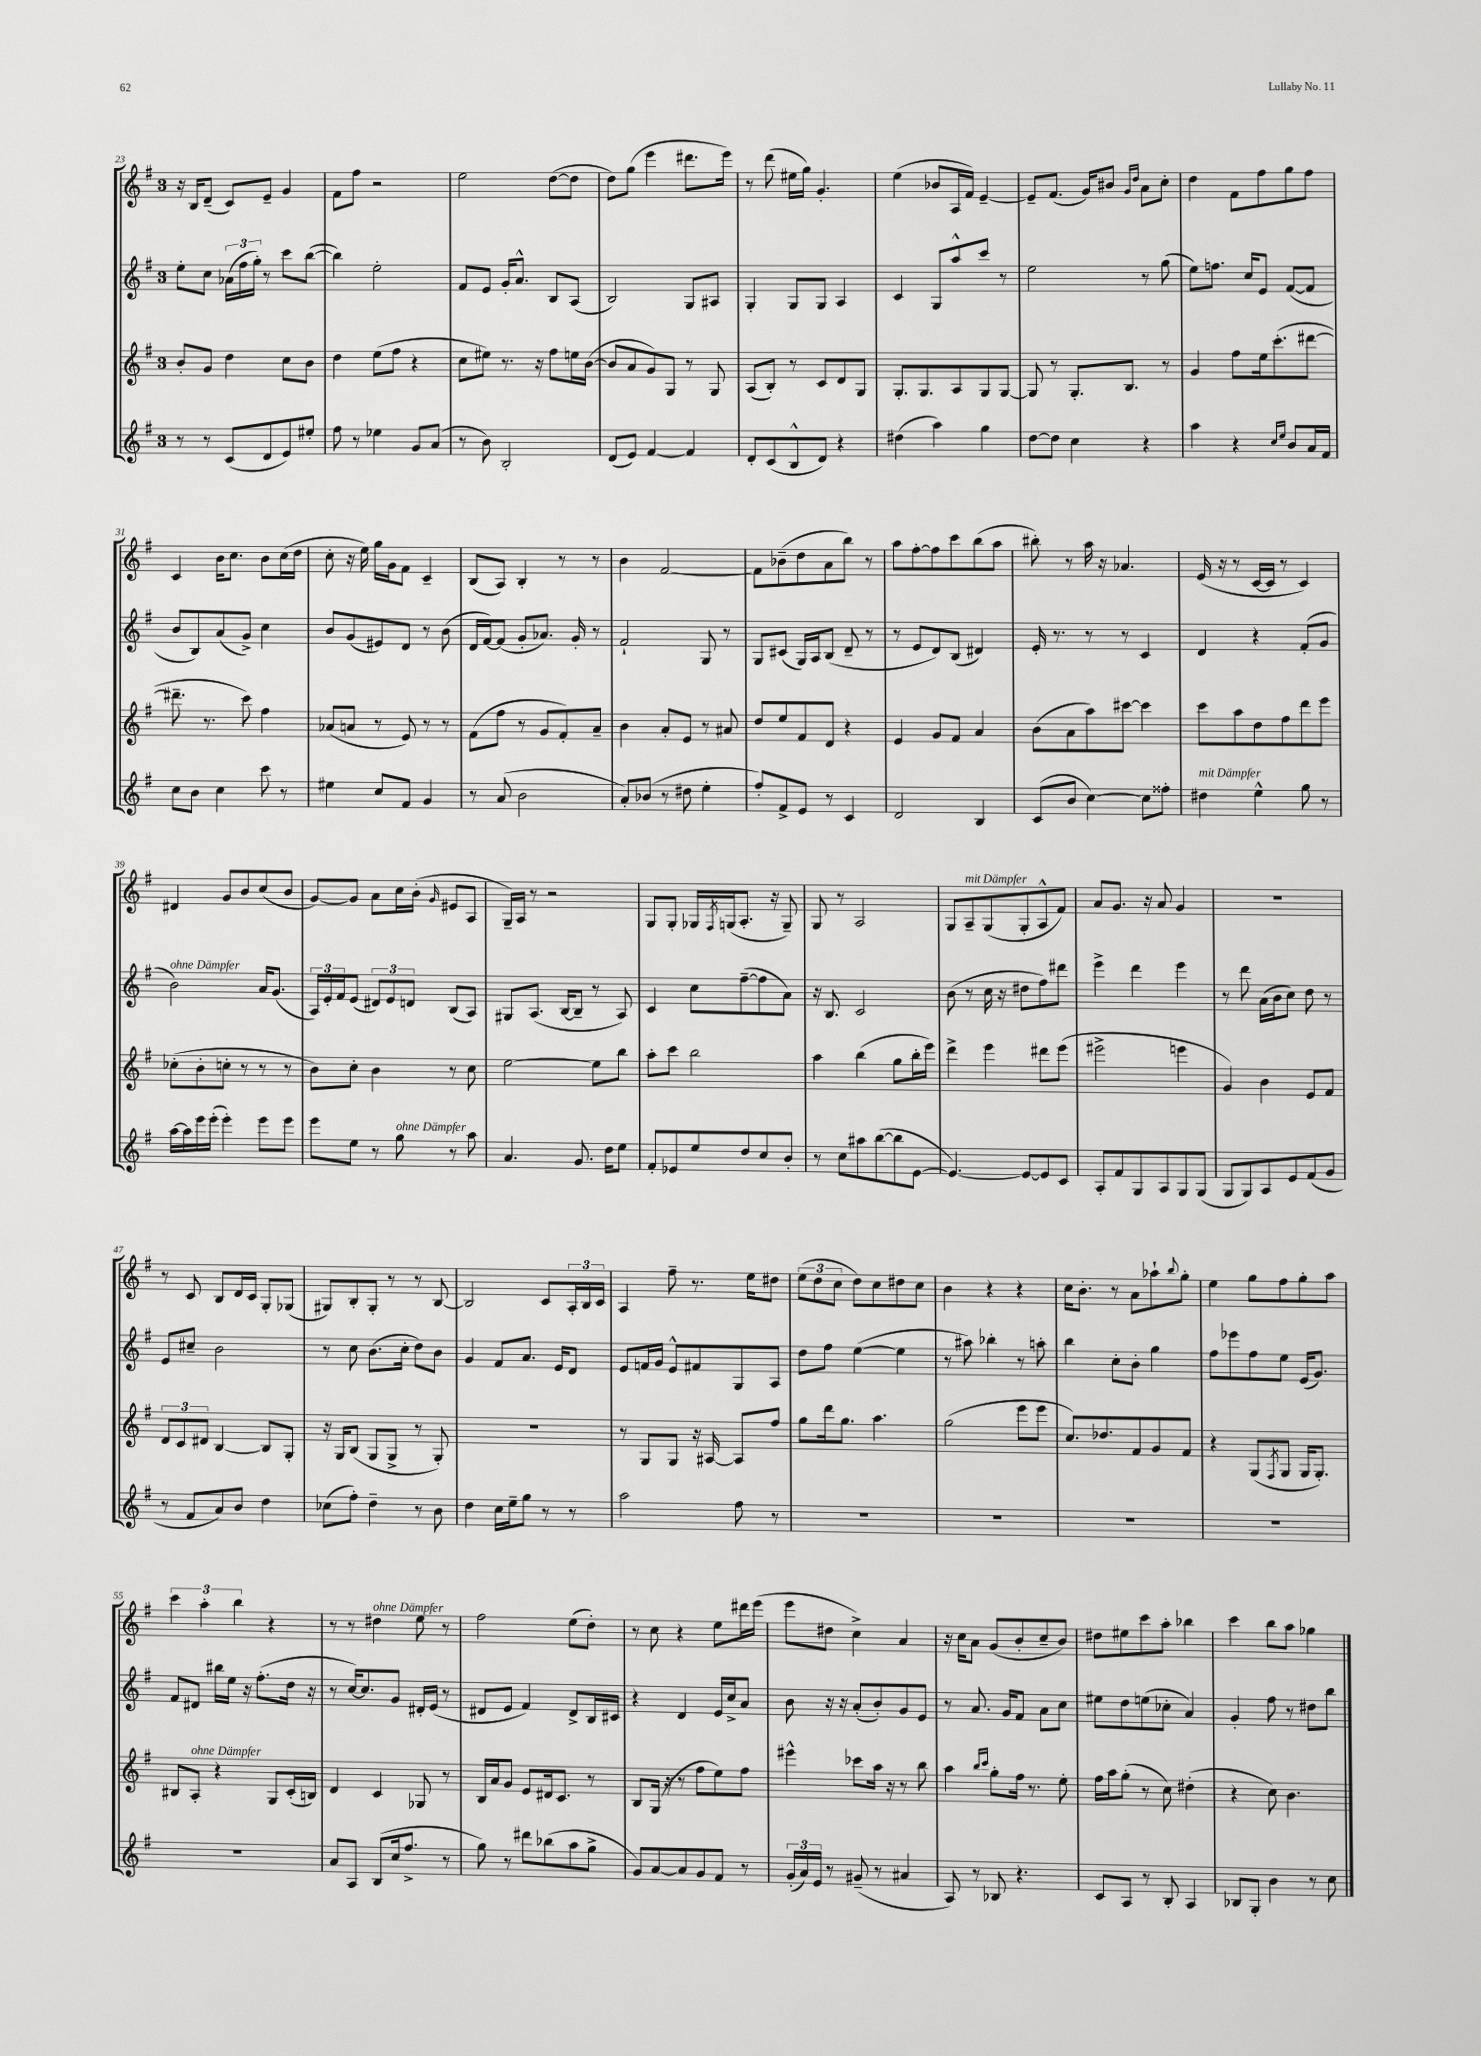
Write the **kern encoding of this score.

**kern	**kern	**kern	**kern
*staff4	*staff3	*staff2	*staff1
*clefG2	*clefG2	*clefG2	*clefG2
*k[f#]	*k[f#]	*k[f#]	*k[f#]
*M3/4	*M3/4	*M3/4	*M3/4
8r	8b'/L	8ee'\L	16r
.	.	.	16B/LK
8r	8g/J	8cc\J	(8d~/J
(8c/L	4dd\	(24a-\LL	8c/L)
.	.	24ff#\	.
.	.	24gg'\JJ)	.
8d/	.	8r	8e~/J
8e/)	8cc\L	8ccc\L	4g/
8ee#'/J	8b\J	([8bb\J	.
=	=	=	=
8ff#\	4dd\	4bb\])	8f#\L
8r	.	.	8ff#\J
4ee-\	(8ee\L	2ee'\	2r
.	8ff#\J	.	.
8g/L	4r	.	.
(8a/J	.	.	.
=	=	=	=
8r	8cc\L	8f#/L	2ee\
8b\)	8ee#\J)	8e/J	.
2B'/	8.r	16g'/LK	.
.	.	8.a^^/J	.
.	16r	.	.
.	8ff#\L	8B/L	([8dd\L
.	16ee\L	(8A/J	8dd\]J
.	([16b\JJ	.	.
=	=	=	=
(8d/L	8b/]L	2B/)	8dd\L)
8e/J)	8a/	.	(8gg\J
[4f#/	8g/)	.	4eee\
.	8G/J	.	.
4f#/]	8r	8G/L	8.ddd#\L
.	8G/	8A#/J	.
.	.	.	16eee\Jk)
=	=	=	=
8d'/L	(8A/L	4G'/	8r
(8c/	8B'/J)	.	(8ddd\
8B^^/	8r	8G/L	16ee#\LL
.	.	.	16gg\JJ)
8d/J)	8c/L	8G/J	4.g'/
4r	8d/	4A/	.
.	8G/J	.	.
=	=	=	=
(4dd#\	8.G'/L	4c/	(4ee\
.	8.G/	.	.
4aa\)	.	8G/L	8b-/L
.	8A/	8aa^^/	16A/L
.	.	.	16f#/JJ)
4gg\	8G/	8ccc/J	[4e~/
.	[8G/J	8r	.
=	=	=	=
[8dd\L	8G/]	2ee\	8e~/]L
8dd\]J	8r	.	(8.f#/J
4cc\	8.G'/L	.	.
.	.	.	16g/LK)
.	.	.	8b#/J
.	8.B/J	.	.
.	.	.	16qqg/LL
.	.	.	16qqdd/JJ
4r	.	8r	8a\L
.	8r	(8gg\	8cc'\J
=	=	=	=
4aa\	4g/	8ee\L)	4dd\
.	.	8.ff\J	.
4r	8ff#\L	.	8f#\L
.	.	16cc/LK	.
.	16ee\k	8e/J	8ff#\
.	(8.ccc'\	.	.
16qqcc/LL	.	.	.
16qqee/JJ	.	.	.
8b/L	.	([8f#/L	8gg\
16a/L	[8ddd#\J	8f#/]J	8ff#\J
16f#/JJ	.	.	.
=	=	=	=
8cc\L	8.ddd#~\]	8b/L	4c/
8b\J	.	8B/)	.
.	8.r	.	.
4cc\	.	(8a/	16b\LK
.	.	.	8.cc\J
.	8ccc\)	8g^/J)	.
8ccc\	4ff#\	4cc\	8b\L
8r	.	.	(16cc\L
.	.	.	16dd\JJ
=	=	=	=
4ee#\	(8a-/L	8b/L	8cc'\
.	8a/J	(8g/	16r
.	.	.	16ee\)
8cc/L	8r	8e#/)	16gg\LL
.	.	.	16g\J
8f#/J	8e/)	8d/J	8f#\J
4g/	8r	8r	4c~/
.	8r	(8b\	.
=	=	=	=
8r	(8f#\L	16d/LL	(8B/L
.	.	[16f#/J)	.
(8a/	8ff#\J	(8f#/]J	8A/J)
2b\	8r	8g'/L	4B'/
.	8g/L	8.a-/J)	.
.	8f#'/)	.	8r
.	.	16g'/	.
.	8a~/J	8r	8r
=	=	=	=
8a'/L)	4b\	2f#`/	4b\
(8b-/J	.	.	.
8r	8a'/L	.	[2f#/
8dd#\	8e/J	.	.
4ee'\	8r	8G/	.
.	8a#/	8r	.
=	=	=	=
8ff#'/L)	8dd/L	8G/L	8f#\]L
8f#^/	8ee/	(8c#/J	(8b-~\
8e/J	8f#/	16G/LL)	8dd\
.	.	16A/J	.
8r	8d/J	(8B/J	8a\
4c/	4r	8d~/	8bb\J)
.	.	8r	8r
=	=	=	=
2d/	4e/	8r	8aa\L
.	.	8e/L	[8ff#'\
.	8g/L	8d/)	8ff#\]
.	8f#/J	(8B/J	8ccc\
4B/	4a/	4d#/)	(8bb\
.	.	.	8aa\J
=	=	=	=
(8c/L	(8b\L	16e'/	8bb#'\)
.	.	8.r	.
8b/J	8a\	.	8r
[4cc\)	8aa\)	8r	16aa\
.	.	.	16r
.	[8ccc#\J	8r	4.a-/
8cc\]L	4ccc#\]	4c/	.
8ff##'\J	.	.	.
=	=	=	=
4dd#\	8ccc\L	4d/	(16e/
.	.	.	16r
.	8aa\	.	8r
4ee^^\	8dd\	4r	[16c/LL
.	.	.	16c/]JJ
.	8ff#\	.	8r
8gg\	8ddd\	(8f#'/L	4c/)
8r	8eee\J	8g/J	.
=	=	=	=
[16aa\LL	(8cc-'\L	2b\)	4d#/
16aa\]	.	.	.
16eee\	8b'\	.	.
(16eee'\JJ	.	.	.
4eee'\)	8cc'\J	.	8g/L
.	8r	.	8b/
8eee\L	8r	16a/LK	(8cc/
.	.	(8.g/J	.
8eee\J	8r	.	8b/J
=	=	=	=
8eee\L	8b\L)	24A/LL)	[8g/L)
.	.	24e'/	.
.	.	24f#/J	.
8ee\J	8cc'\J	(8e/J	8g/]J
8r	4b\	12d#/L)	8a\L
.	.	12e/	.
8gg\	.	.	16cc\L
.	.	12d/J	.
.	.	.	(16b'\JJ
.	.	.	16qqg/
8r	8r	(8B/L	8e#/L
8aa\	8cc\	8A/J)	8A/J
=	=	=	=
4.a/	[2ee\	8G#/L	16G~/LL)
.	.	.	16A/JJ
.	.	(8.A/J	8r
.	.	.	2r
.	.	[16B/LK	.
8.g/	.	8B~/]J	.
.	8ee\]L	8r	.
16dd\LK	.	.	.
8ee\J	8bb\J	8A/)	.
=	=	=	=
8f#'/L	8aa'\L	4c/	8G/L
8e-/	8ccc\J	.	8G'/J
8ee/	2bb\	8cc\L	16G-/LL
.	.	.	8qF#/
.	.	.	(16G/J
8dd/	.	([8ff#~\	8.A'/J
8cc/	.	8ff#\]	.
.	.	.	16r
8b'/J	.	8a\J)	8G~/)
=	=	=	=
8r	4aa\	16r	8G/
.	.	8.B/	.
8cc\L	.	.	8r
8aa#\	(4bb\	2c/	2A/
([8bb\	.	.	.
8bb\]	8gg\L	.	.
[8e\J	16bb'\L	.	.
.	16eee\JJ)	.	.
=	=	=	=
4.e/_)	4ddd^\	(8b\	8G/L
.	.	8r	8A~/
.	4eee\	16cc\	(8G/
.	.	16r	.
8e/_L	.	8dd#\L	8G'/
8e/]	8ddd#\L	8ff#\)	8A^^/
8c/J	(8eee\J	8ddd#\J	8f#/J)
=	=	=	=
8A'/L	2eee#^\	4eee^\	8a/L
8f#/	.	.	8.g/J
8G/	.	4ddd\	.
.	.	.	16r
8A/	.	.	8a/
8G/	4eee\	4eee\	4g/
(8G/J	.	.	.
=	=	=	=
8G/L	4g/)	8r	2.r
8G/)	.	8ddd\	.
8A/	4b\	(16a\LL	.
.	.	16b\J	.
8e/	.	8cc\J)	.
(8f#/	8e/L	8dd\	.
8g/J	8f#/J	8r	.
=	=	=	=
8r	12d/L	8e/L	8r
.	12c/	.	.
8f#/L	.	8cc#~/J	8c/
.	12d#/J	.	.
8a/)	[4B/	2b\	8B/L
8b/J	.	.	16d/L
.	.	.	16c/JJ
4dd\	8B/]L	.	8G'/L
.	8G'/J	.	(8G-/J
=	=	=	=
(8cc-\L	16r	8r	8G#/L)
.	16G/LK	.	.
8ff#'\J)	(8B/J	8cc\	8B'/
4dd~\	8G/L	(8.b\L	8G#'/J
.	8G^/J	.	8r
.	.	16cc'\Jk	.
8r	8r	8dd\L)	8r
8b\	8G'/)	8b\J	[8B/
=	=	=	=
4dd\	2.r	4g/	2B/]
16cc\LL	.	8f#/L	.
16ee~\J	.	.	.
8gg\J	.	8.a/J	.
8r	.	.	8c/L
.	.	16e/LK	.
8r	.	8d/J	24A'/L
.	.	.	24B/
.	.	.	24c/JJ
=	=	=	=
2aa\	8r	8e/L	4A/
.	8G/L	16f/L	.
.	.	16g/JJ	.
.	8G/J	8e^^/L	8ff#~\
.	16r	8f#/	8.r
.	[16A#/	.	.
8ff#\	8A#/]L	8G/	.
.	.	.	16ee\LK
8r	8ff#/J	8A/J	8dd#\J
=	=	=	=
2.r	8gg\L	8dd\L	(12ee\L
.	.	.	12dd\
.	16ddd\k	8ff#\J	.
.	.	.	12cc\J
.	8.gg\J	.	.
.	.	([4ee\	8dd\L)
.	4.aa\	.	8cc\
.	.	4ee\]	8dd#\
.	.	.	8cc\J
=	=	=	=
2.r	(2gg\	8r	4b\
.	.	8aa#\)	.
.	.	4bb-'\	4r
.	8eee\L	8r	4r
.	8eee\J	8aa'\	.
=	=	=	=
2.r	8.cc/L)	4bb\	16cc\LK
.	.	.	8.b'\J
.	8.dd-/	.	.
.	.	8cc'\L	8r
.	8f#/	8b'\J	8a\L
.	8g/	4gg\	8aa-`\
.	.	.	8qqbb/
.	8f#/J	.	8gg'\J
=	=	=	=
2.r	4r	8ff#\L	4ee\
.	.	8eee-\	.
.	(8G/L	8ff#\	8gg\L
.	8qF#/	.	.
.	8G/J	8ee\J	8ff#\
.	16G/LK	(16e/LK	8gg'\
.	8.G'/J)	8.g/J)	.
.	.	.	8aa\J
=	=	=	=
2.r	8B#/L	8f#/L	6ccc\
.	8A'/J	8d#/J	.
.	.	.	6aa'\
.	4r	16bb#\LL	.
.	.	16ee\JJ	.
.	.	.	6bb\
.	.	16r	.
.	.	(8.ff#'\L	.
.	8G/L	.	4r
.	(16c'/L	16dd\Jk	.
.	16B/JJ)	16r	.
=	=	=	=
8a/L	4d/	8r	8r
8A/J	.	[16cc/LK)	8r
.	.	8.cc/]	.
(8B/L	4c/	.	4dd#\
16cc/k	.	8g/J	.
8.ff#^/J	.	.	.
.	8G-/	16d#'/LL	8ee\
.	.	(16e/JJ	.
8r	8r	8r	8r
=	=	=	=
8gg\)	16B/LL	8d#/L	2ff#\
.	16a/J	.	.
8r	8g/J	8e/J	.
8ddd#\L	8e/L	4f#/)	.
(8bb-\	16d#/k	.	.
.	8.c/J	.	.
8aa\	.	8d#^/L	(8ee\L
8gg^\J	8r	16B/L	8dd'\J)
.	.	16c#/JJ	.
=	=	=	=
8g/L)	8B/L	4r	8r
[8a/	(16G/Jk	.	8cc\
.	16r	.	.
8a/]	8r	4d/	4r
8g/	8ff#\L	.	.
8f#/J	8ee\)	16e/LL	8ee\L
.	.	16cc^/J	.
8r	8ff#\J	8a/J	16ddd#\L
.	.	.	(16eee\JJ
=	=	=	=
(24g'/LL	4eee#^^\	8b\	8eee\L
24a/)	.	.	.
24e/JJ	.	.	.
8r	.	16r	8dd#\J
.	.	16r	.
(8g#~/	8ccc-\L	(8a'/L	4cc^\)
8r	16aa\Jk	8b'/)	.
.	16r	.	.
4a#/	8r	8g/	4a/
.	8bb\	8e/J	.
=	=	=	=
8A/)	4aa\	8r	16r
.	.	.	16cc\LK
8r	.	8.a/	8a\J
.	16qqbb/LL	.	.
.	16qqccc/JJ	.	.
8B-/	8gg'\L	.	(8g/L
.	.	16g/LK	.
4.r	16ff#\Jk	8f#/J	8b'/
.	8.r	.	.
.	.	8a\L	8cc~/
.	8ee'\	8cc\J	8b/J)
=	=	=	=
8c/L	16ff#\LL	8ee#\L	8dd#\L
.	16aa\J	.	.
8A/J	(8gg'\J	8dd\	8ee#\
8r	8r	(8ee\	8ccc\
8B'/	8cc\)	8cc-'\J	8aa'\J
4A/	(4dd#'\	4a/)	4bb-\
=	=	=	=
8B-/L	4r	4g'/	4ccc\
8G'/J	.	.	.
4b\	8cc\)	8ff#\	8bb\L
.	4.b\	8r	8aa\J
8r	.	8dd#\L	4gg-\
8cc\	.	8bb\J	.
==	==	==	==
*-	*-	*-	*-
